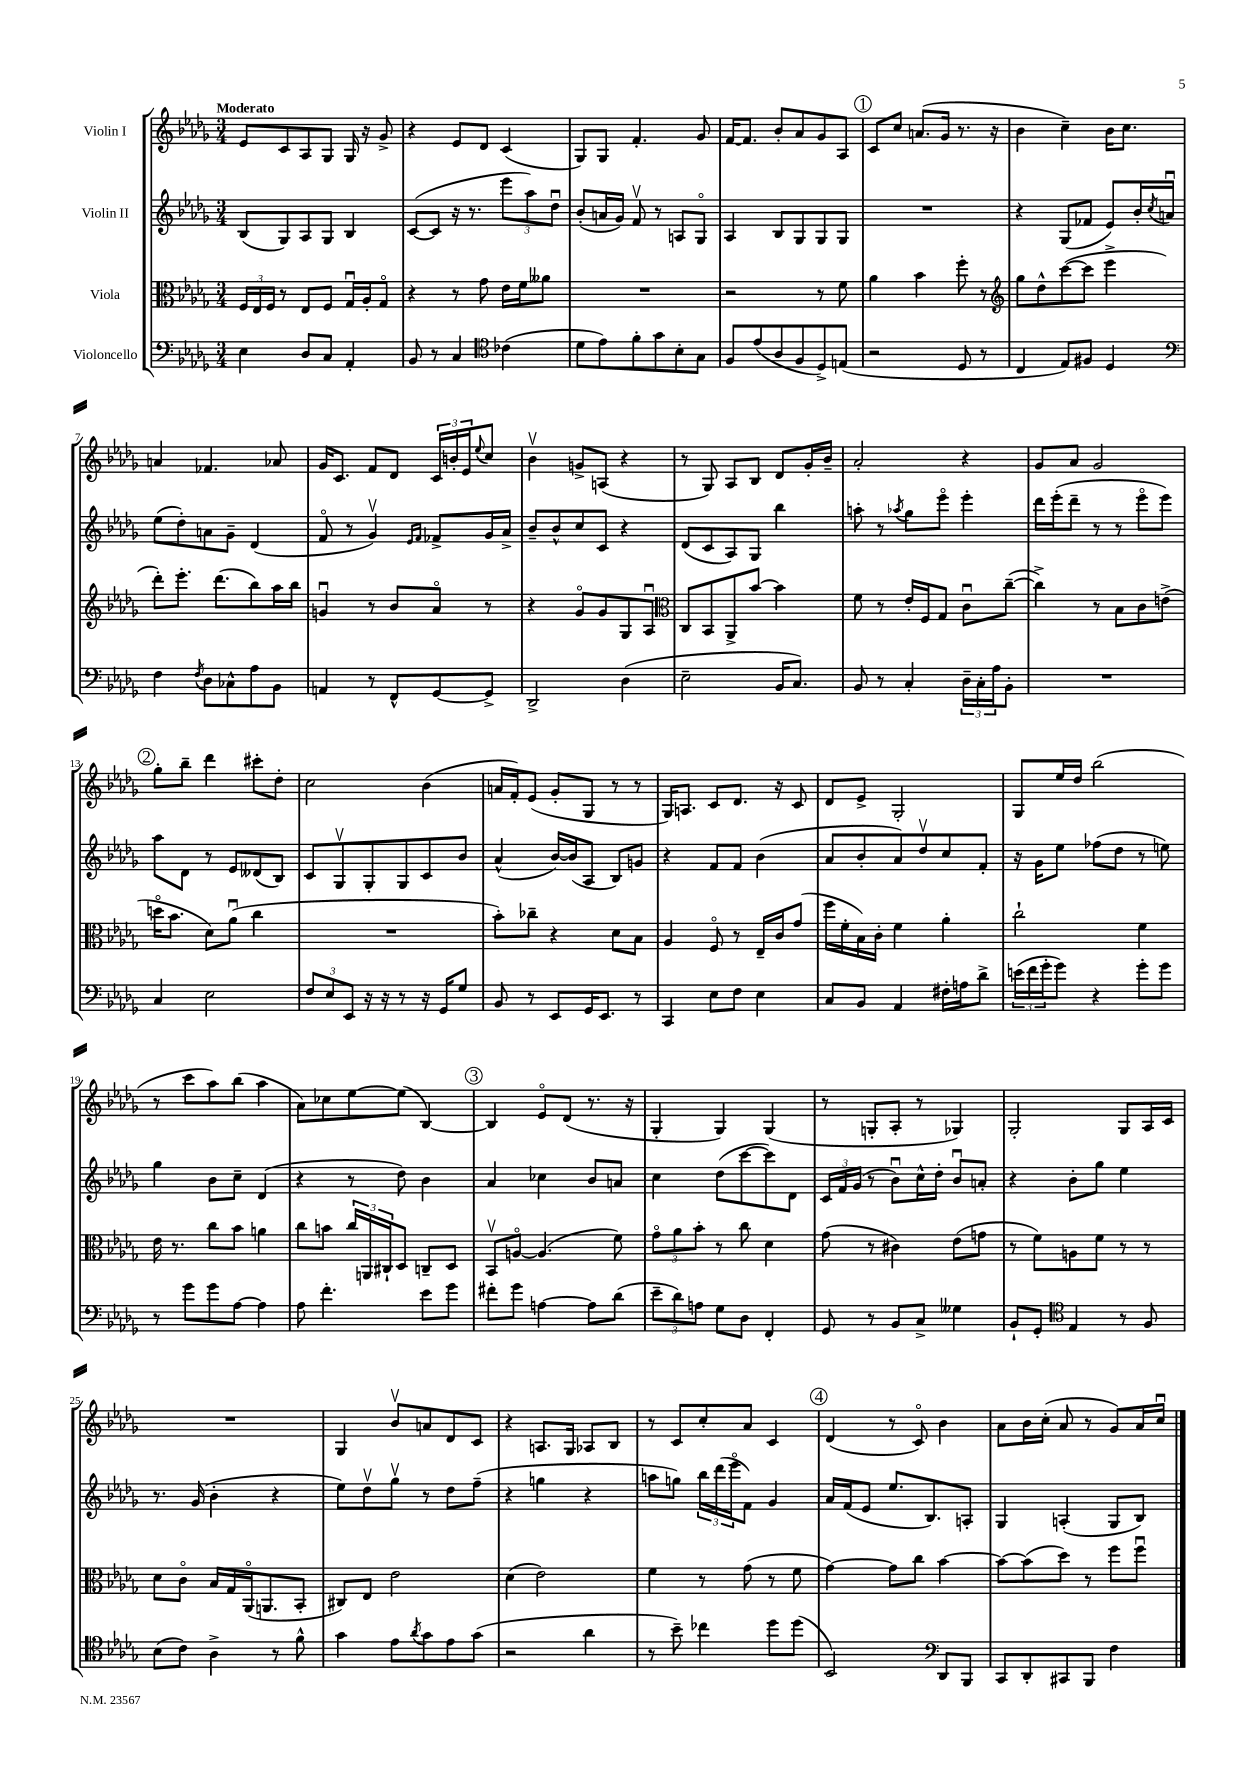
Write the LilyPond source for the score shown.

<<
\new StaffGroup <<
\new Staff = "s0" \with { instrumentName = "Violin I" } {
    \clef treble \key des \major \numericTimeSignature \time 3/4 \tempo "Moderato"
    ees'8 c'8 aes8 ges8 ges16 r16 ges'8-> |
    r4 ees'8 des'8 c'4( |
    ges8) ges8 f'4.-. ges'8 |
    f'16~ f'8. bes'8-. aes'8 ges'8 aes8 |
    \mark \markup { \circle "1" } c'8 c''8 a'8.( ges'16 r8. r16 |
    bes'4 c''4--) bes'16 c''8. |
    a'4 fes'4. aes'8 |
    ges'16 c'8. f'8 des'8 \tuplet 3/2 { c'16 b'16-. ees'16 } \appoggiatura { ees''8 } c''8 |
    bes'4\upbow g'8-> a8( r4 |
    r8 ges8) aes8 bes8 des'8 ges'16-. bes'16-- |
    aes'2-. r4 |
    ges'8 aes'8 ges'2 |
    \mark \markup { \circle "2" } ges''8-. bes''8-- des'''4 cis'''8-. des''8-. |
    c''2 bes'4( |
    a'16 f'16-.) ees'8( ges'8-. ges8 r8 r8 |
    ges16) a8. c'8 des'8. r16 c'8 |
    des'8 ees'8-> ges2-. |
    ges8 ees''16 des''16 bes''2( |
    r8 c'''8 aes''8) bes''8( aes''4 |
    aes'8) ces''8 ees''8~ ees''8( bes4~) |
    \mark \markup { \circle "3" } bes4 ees'8\flageolet des'8( r8. r16 |
    ges4-. ges4) ges4( |
    r8 g8-. aes8-. r8 ges4) |
    ges2-. ges8 aes16 c'16 |
    R2. |
    ges4 bes'8\upbow a'8 des'8 c'8 |
    r4 a8. ges16 aes8 bes8 |
    r8 c'8 c''8-. aes'8 c'4 |
    \mark \markup { \circle "4" } des'4( r8 c'8\flageolet) bes'4 |
    aes'8 bes'16 c''16-.( aes'8 r8 ges'8) aes'16 c''16\downbow \bar "|." |
}
\new Staff = "s1" \with { instrumentName = "Violin II" } {
    \clef treble \key des \major \numericTimeSignature \time 3/4
    bes8( ges8) aes8 ges8 bes4 |
    c'8~( c'8 r16 r8. \tuplet 3/2 { ees'''8 aes''8) des''8\downbow } |
    bes'8-.( a'16 ges'16) f'8\upbow r8 a8 ges8\flageolet |
    aes4 bes8 ges8 ges8 ges8 |
    \mark \markup { \circle "1" } R2. |
    r4 ges8( fes'8 ees'8) bes'16-. \acciaccatura { c''8 } a'16\downbow |
    ees''8( des''8-.) a'8 ges'8-- des'4( |
    f'8\flageolet r8 ges'4\upbow) \grace { ees'16 f'16 } fes'8-> ges'16 aes'16-> |
    bes'8-- bes'8-^ c''8 c'8 r4 |
    des'8( c'8 aes8) ges8 bes''4 |
    a''8-. r8 \acciaccatura { aes''8 } ges''8 ees'''8\flageolet ees'''4-. |
    des'''16 ees'''16-.( des'''8-- r8 r8 ees'''8\flageolet ees'''8) |
    \mark \markup { \circle "2" } aes''8 des'8 r8 ees'8 deses'8( bes8) |
    c'8 ges8\upbow ges8-. ges8 c'8 bes'8 |
    aes'4-^( bes'16~) bes'16( aes8 bes8) g'8 |
    r4 f'8 f'8 bes'4( |
    aes'8 bes'8-. aes'8) des''8\upbow c''8 f'8-. |
    r16 ges'16 ees''8 fes''8( des''8 r8 e''8) |
    ges''4 bes'8 c''8-- des'4( |
    r4 r8 des''8) bes'4 |
    \mark \markup { \circle "3" } aes'4 ces''4 bes'8 a'8 |
    c''4 des''8( c'''8~ c'''8) des'8 |
    \tuplet 3/2 { c'16 f'16 ges'16( } r8 bes'8\downbow) c''16-^ des''16-. bes'8\downbow a'8-. |
    r4 bes'8-. ges''8 ees''4 |
    r8. ges'16( bes'4-. r4 |
    ees''8) des''8\upbow ges''8\upbow r8 des''8 f''8--( |
    r4 g''4 r4 |
    a''8 g''8) \tuplet 3/2 { bes''16 des'''16( ees'''16\flageolet } f'8) ges'4 |
    \mark \markup { \circle "4" } aes'16 f'16( ees'8 ees''8. bes8.) a8-. |
    ges4 a4-.( ges8 bes8) \bar "|." |
}
\new Staff = "s2" \with { instrumentName = "Viola" } {
    \clef alto \key des \major \numericTimeSignature \time 3/4
    \tuplet 3/2 { f16 ees16 f16 } r8 ees8 f8 ges16\downbow aes16-. ges8\flageolet |
    r4 r8 ges'8 ees'16 f'16 aeses'8 |
    R2. |
    r2 r8 f'8 |
    \mark \markup { \circle "1" } aes'4 bes'4 f''8-. r8 |
    \clef treble ges''8 des''8-^ c'''8~( c'''8 ees'''4-> |
    des'''8-.) ees'''8.-. des'''8.( bes''8) aes''16 bes''16 |
    g'4\downbow r8 bes'8 aes'8\flageolet r8 |
    r4 ges'8\flageolet ges'8 ges8 aes8\downbow |
    \clef alto c8 bes,8 aes,8-> bes'8~ bes'4 |
    f'8 r8 ees'16-. f16 ges8 c'8\downbow c''8~--( |
    c''4->) r8 bes8 c'8 e'8->( |
    \mark \markup { \circle "2" } d''16\flageolet bes'8. des'8) aes'8\downbow( c''4 |
    R2. |
    bes'8-.) ces''8-- r4 des'8 bes8 |
    aes4 f8\flageolet r8 ees16-- c'16 ges'8( |
    f''16 f'16-. bes16) c'16-. f'4 aes'4-. |
    c''2-! f'4 |
    ees'16 r8. c''8 bes'8 a'4 |
    c''8 b'8 \tuplet 3/2 { c''16 a,16 cis16-! } des8 c8-- des8 |
    \mark \markup { \circle "3" } bes,8\upbow a8~\flageolet a4.( f'8) |
    \tuplet 3/2 { ges'8\flageolet aes'8 bes'8-. } r8 c''8 des'4 |
    ges'8( r8 cis'4) ees'8( g'8 |
    r8 f'8) a8 f'8 r8 r8 |
    des'8 c'8\flageolet bes16 ges16 aes,16\flageolet( a,8. bes,8-. |
    cis8) ees8 ees'2 |
    des'4( ees'2) |
    f'4 r8 ges'8( r8 f'8 |
    \mark \markup { \circle "4" } ges'4~) ges'8 c''8 bes'4~ |
    bes'8~ bes'8( des''8) r8 f''8 f''8\downbow \bar "|." |
}
\new Staff = "s3" \with { instrumentName = "Violoncello" } {
    \clef bass \key des \major \numericTimeSignature \time 3/4
    ees4 des8 c8 aes,4-. |
    bes,8 r8 c4 \clef tenor ces'4( |
    des'8 ees'8) f'8-. ges'8 bes8-. ges8 |
    f8 ees'8( aes8 f8 des8->) e8( |
    \mark \markup { \circle "1" } r2 des8 r8 |
    c4 ees8) fis8 des4 |
    \clef bass f4 \acciaccatura { f8 } des8 ces8-^ aes8 bes,8 |
    a,4 r8 f,8-^ ges,8~ ges,8-> |
    des,2-> des4( |
    ees2-- bes,16 c8.) |
    bes,8 r8 c4-. \tuplet 3/2 { des16-- c16-. aes16 } bes,8-. |
    R2. |
    \mark \markup { \circle "2" } c4 ees2 |
    \tuplet 3/2 { f8 ees8 ees,8 } r16 r16 r8 r16 ges,16 ges8 |
    bes,8 r8 ees,8 ges,16 ees,8. r8 |
    c,4 ees8 f8 ees4 |
    c8 bes,8 aes,4 fis16-. a16 des'8-> |
    \tuplet 3/2 { e'16( f'16 ges'16-. } ges'8) r4 ges'8-. ges'8 |
    r8 ges'8 ges'8 aes8~ aes4 |
    aes8 f'4.-. ees'8 ges'8 |
    \mark \markup { \circle "3" } fis'8-. ges'8 a4~ a8 des'8( |
    \tuplet 3/2 { ees'8-- des'8) a8 } ges8 des8 f,4-. |
    ges,8 r8 bes,8 c8-> geses4 |
    bes,8-! ges,8-. \clef tenor ees4 r8 f8 |
    bes8( c'8) aes4-> r8 f'8-^ |
    ges'4 ees'8 \acciaccatura { aes'8 } ges'8 ees'8 ges'8( |
    r2 aes'4 |
    r8 bes'8--) ces''4 des''8 des''8( |
    \mark \markup { \circle "4" } bes,2) \clef bass des,8 bes,,8 |
    c,8 des,8-. cis,8 bes,,8 f4 \bar "|." |
}
>>
>>
